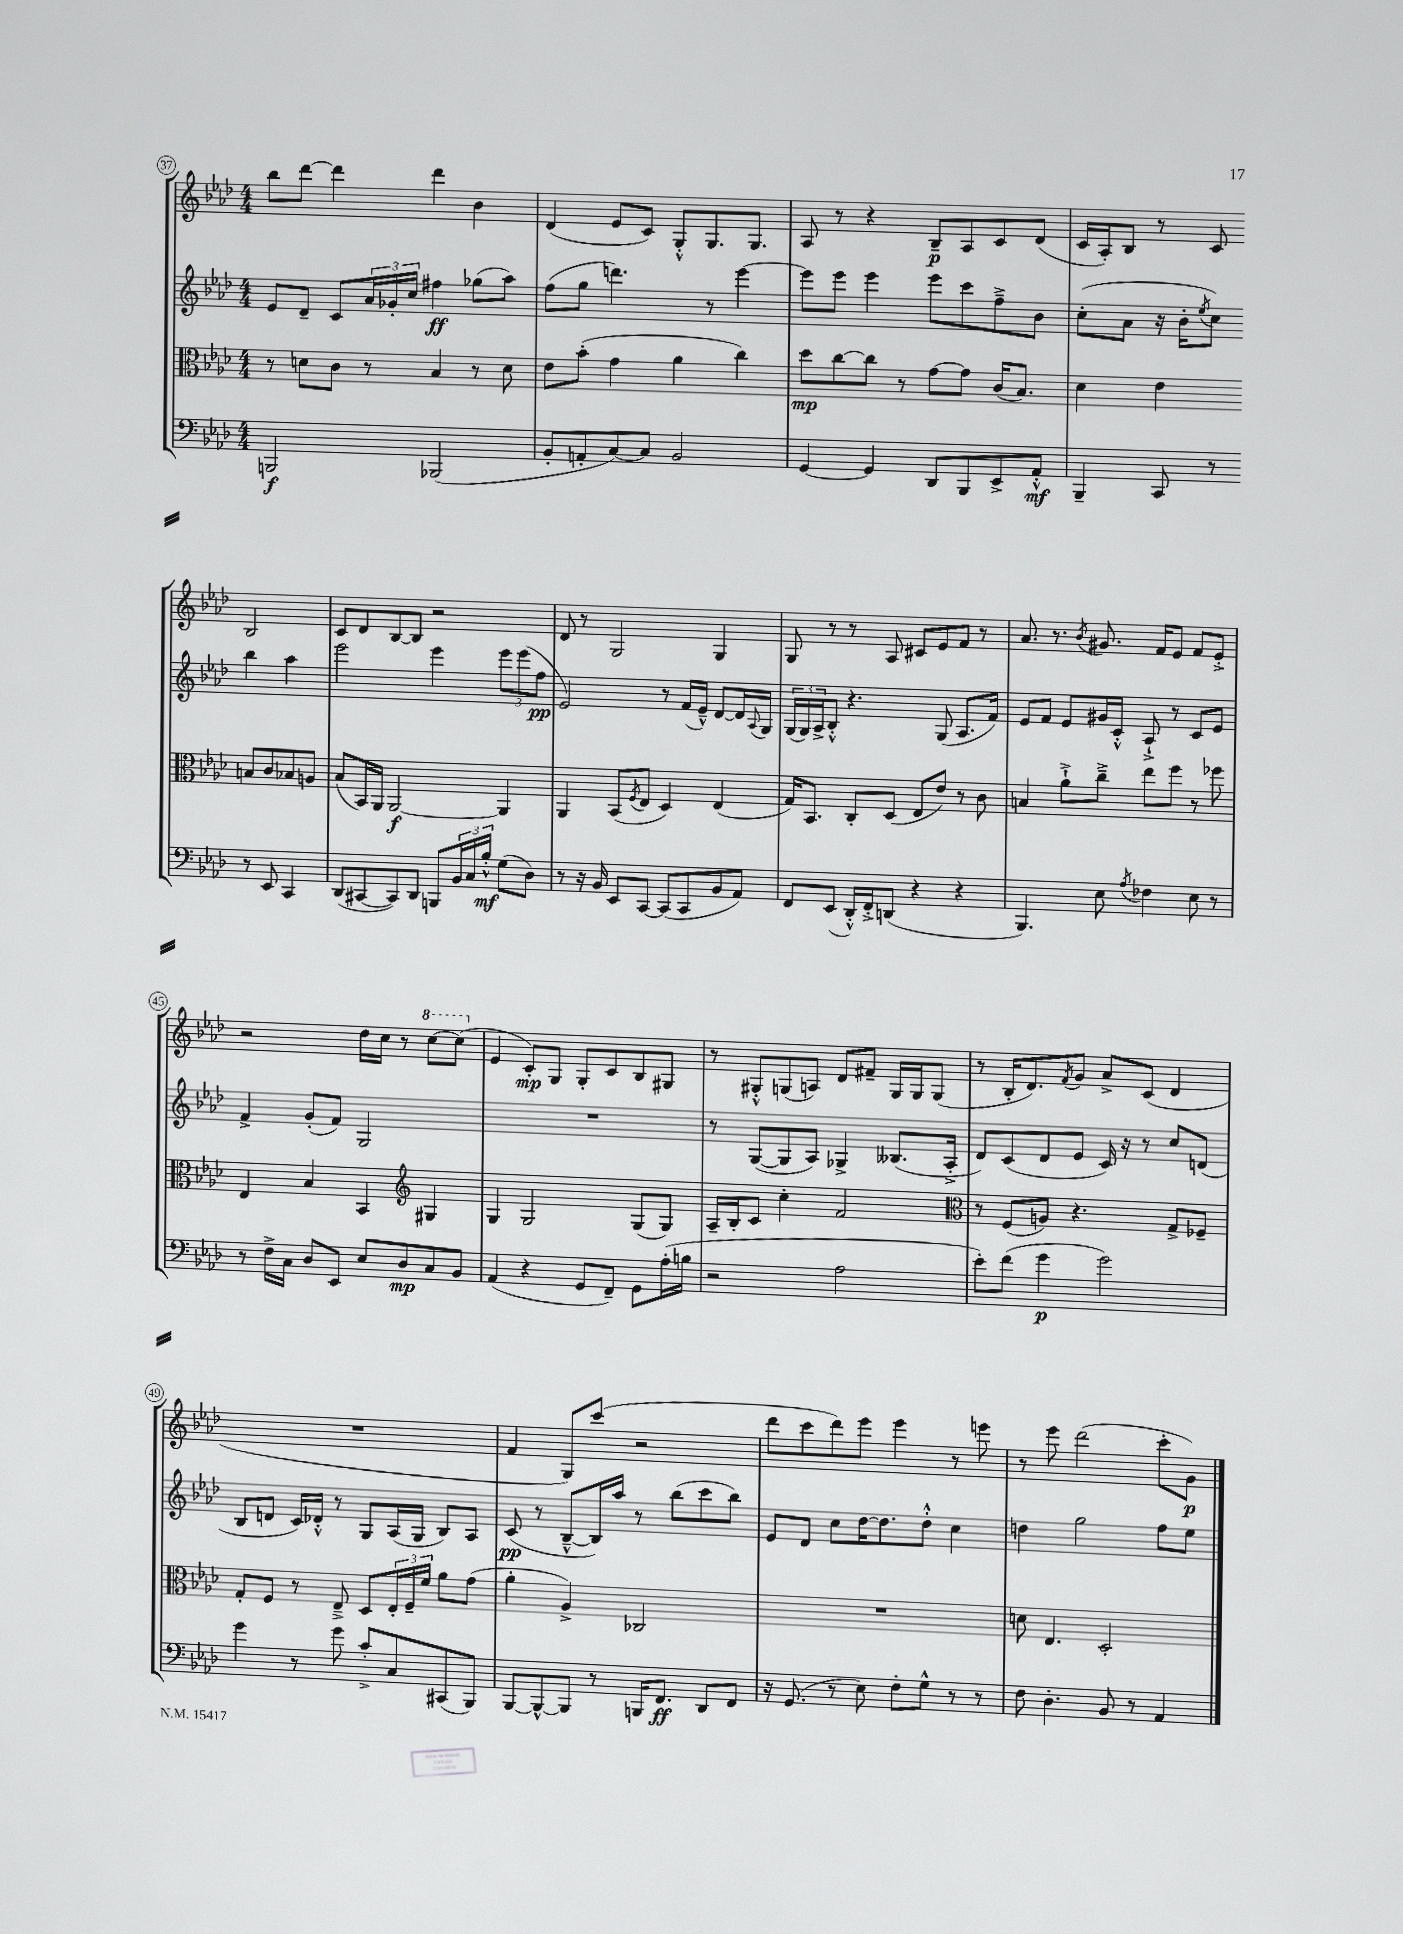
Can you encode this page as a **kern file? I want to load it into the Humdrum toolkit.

**kern	**kern	**kern	**kern
*staff4	*staff3	*staff2	*staff1
*clefF4	*clefC3	*clefG2	*clefG2
*k[b-e-a-d-]	*k[b-e-a-d-]	*k[b-e-a-d-]	*k[b-e-a-d-]
*M4/4	*M4/4	*M4/4	*M4/4
2BBB	8r	8e-	8bb-
.	8d	8d-~	[8ddd-
.	8c	8c	4ddd-]
.	8r	24a-	.
.	.	24g-'	.
.	.	24cc	.
(2BBB-	4B-	4ff#	4ddd-
.	8r	(8gg-	4b-
.	8d	8aa-)	.
=	=	=	=
8BB-'	8e-	(8ff	(4d-
8AA'	(8b-'	8gg	.
[8C)	4g	4.ddd)	8e-
8C]	.	.	8c)
2BB-	4a-	.	8G'^^
.	.	8r	8.G
.	4cc)	[4eee-	.
.	.	.	8.G
=	=	=	=
[4GG	8dd-	8eee-]	8A-
.	[8cc	8eee-	8r
4GG]	8cc]	4eee-	4r
.	8r	.	.
8DD-	[8g	8eee-	8B-~
8BBB-	8g]	8ccc	8A-
8EE-^	(16c	8ff~^	8c
.	8.B-)	.	.
8AA-'^^	.	8b-	(8d-
=	=	=	=
4BBB-~	4d-	(8cc'	16c
.	.	.	16A-')
.	.	8a-	8B-
8CC	4e-	16r	8r
.	.	16b-'	.
.	.	8qee-	.
8r	.	8cc)	8c
8r	8B	4bb-	2B-
8EE-	8c	.	.
4CC	8B-	4aa-	.
.	8A	.	.
=	=	=	=
(8DD-	(8B-	2eee-	8c
[8CC#	16BB-)	.	8d-
.	16AA-	.	.
8CC#])	[2AA-	.	[8B-
8DD-	.	.	8B-]
8BBB	.	4eee-	2r
24BB-	.	.	.
24C	.	.	.
24B-'^^	.	.	.
(8G	4AA-]	12eee-	.
.	.	(12eee-	.
8D-)	.	.	.
.	.	12ff	.
=	=	=	=
8r	4AA-	2e-)	8d-
16r	.	.	8r
16BB-	.	.	.
8EE-	(8BB-	.	2G
.	8qF	.	.
[8CC	8E-	.	.
(8CC]	4D-)	8r	.
8CC	.	(16f	.
.	.	16e-~^^)	.
8BB-	(4E-	[8d-	4G
8AA-)	.	16d-]	.
.	.	8qqA-	.
.	.	16G	.
=	=	=	=
8FF	16G)	(24G	8G
.	.	24G)	.
.	8.BB-	.	.
.	.	24A-^	.
(8EE-	.	8B-'^^	8r
16DD-'^^)	8C'	4.r	8r
16FF'^	.	.	.
(8DD	(8D-	.	8A-
4r	8E-	.	8c#
.	8e-)	(8G	8e-
4r	8r	8.A-	8f
.	8c	.	8r
.	.	16f)	.
=	=	=	=
4.BBB-)	4B	8e-	8.a-
.	.	8f	.
.	.	.	8.r
.	8a-`^	8e-	.
.	.	.	8qb-
8E-	8cc~^	16g#	8.g#
.	.	16c'^^	.
8qA-	.	.	.
4F-	8ee-	8A-`^	.
.	.	.	16f
.	8ff	8r	8e-
8E-	8r	8c	8f
8r	8ff-	8e-	8e-'^
=	=	=	=
8r	4E-	4f^	2r
16F^	.	.	.
16C	.	.	.
8D-	4B-	(8g'	.
8EE-	.	8f)	.
8E-	4BB-	2G	16dd-
.	.	.	16cc
8D-	.	.	8r
*	*clefG2	*	*
8C	4G#	.	[8ccc
8BB-	.	.	(8ccc]
=	=	=	=
(4AA-	4G	1r	4e-
4r	2G	.	8c')
.	.	.	8G
8GG	.	.	8G'
8FF~)	.	.	8c
8GG	(8G	.	8B-
(16A-'	8G)	.	8G#
16B	.	.	.
=	=	=	=
2r	16A-~	8r	8r
.	16B-'	.	.
.	8c	([8G	8G#'^^
.	4cc'	8G]	(8G
.	.	8A-)	8A)
2A-	2f	4G-^	8d-
.	.	.	8f#~
.	.	(8.B--	16G
.	.	.	16G
.	.	.	(8G
.	.	16A-'^	.
=	=	=	=
*	*clefC3	*	*
8e-')	8r	8d-)	8r
(8f	(8F	(8c	16B-'
.	.	.	8.d-)
4g	8A)	8d-	.
.	.	.	8qf
.	4.r	8e-	8g
2g)	.	16c)	8a-^
.	.	16r	.
.	.	8r	(8c
.	8G^	8cc	4d-
.	8F-~	(8d	.
=	=	=	=
4g	8G'	8B-	1r
.	8F	8d	.
8r	8r	16c)	.
.	.	16d-'^^	.
8g	8E-~^	8r	.
8c'^	8D-	8G	.
8C	24E-'	(16A-	.
.	24F~	.	.
.	.	16G	.
.	24f	.	.
(8CC#	8a-	8B-)	.
8BBB-)	(8g	8A-	.
=	=	=	=
[8BBB-	4a-'	(8c	4f
8BBB-^^_	.	8r	.
8BBB-]	4A-^)	[8B-~^^	8G)
8r	.	16B-])	(8ccc
.	.	16aa-	.
16BBB	2C-	8r	2r
8.FF	.	.	.
.	.	(8bb-	.
8DD-	.	8ccc	.
8FF	.	8bb-)	.
=	=	=	=
16r	1r	8e-	8ddd-
(8.GG	.	.	.
.	.	8d-	8ccc
8r	.	8cc	8ddd-)
8E-)	.	[16dd-	8eee-
.	.	8.dd-]	.
8F'	.	.	4eee-
8G^^	.	8dd-'^^	.
8r	.	4cc	8r
8r	.	.	8eee
=	=	=	=
8F	8d	4dd	8r
4.D-'	4.E-	.	8eee-
.	.	2gg	(2ddd-
8BB-	2D-'	.	.
8r	.	.	.
4AA-	.	8ff	8ccc'
.	.	8ee-	8g)
==	==	==	==
*-	*-	*-	*-
